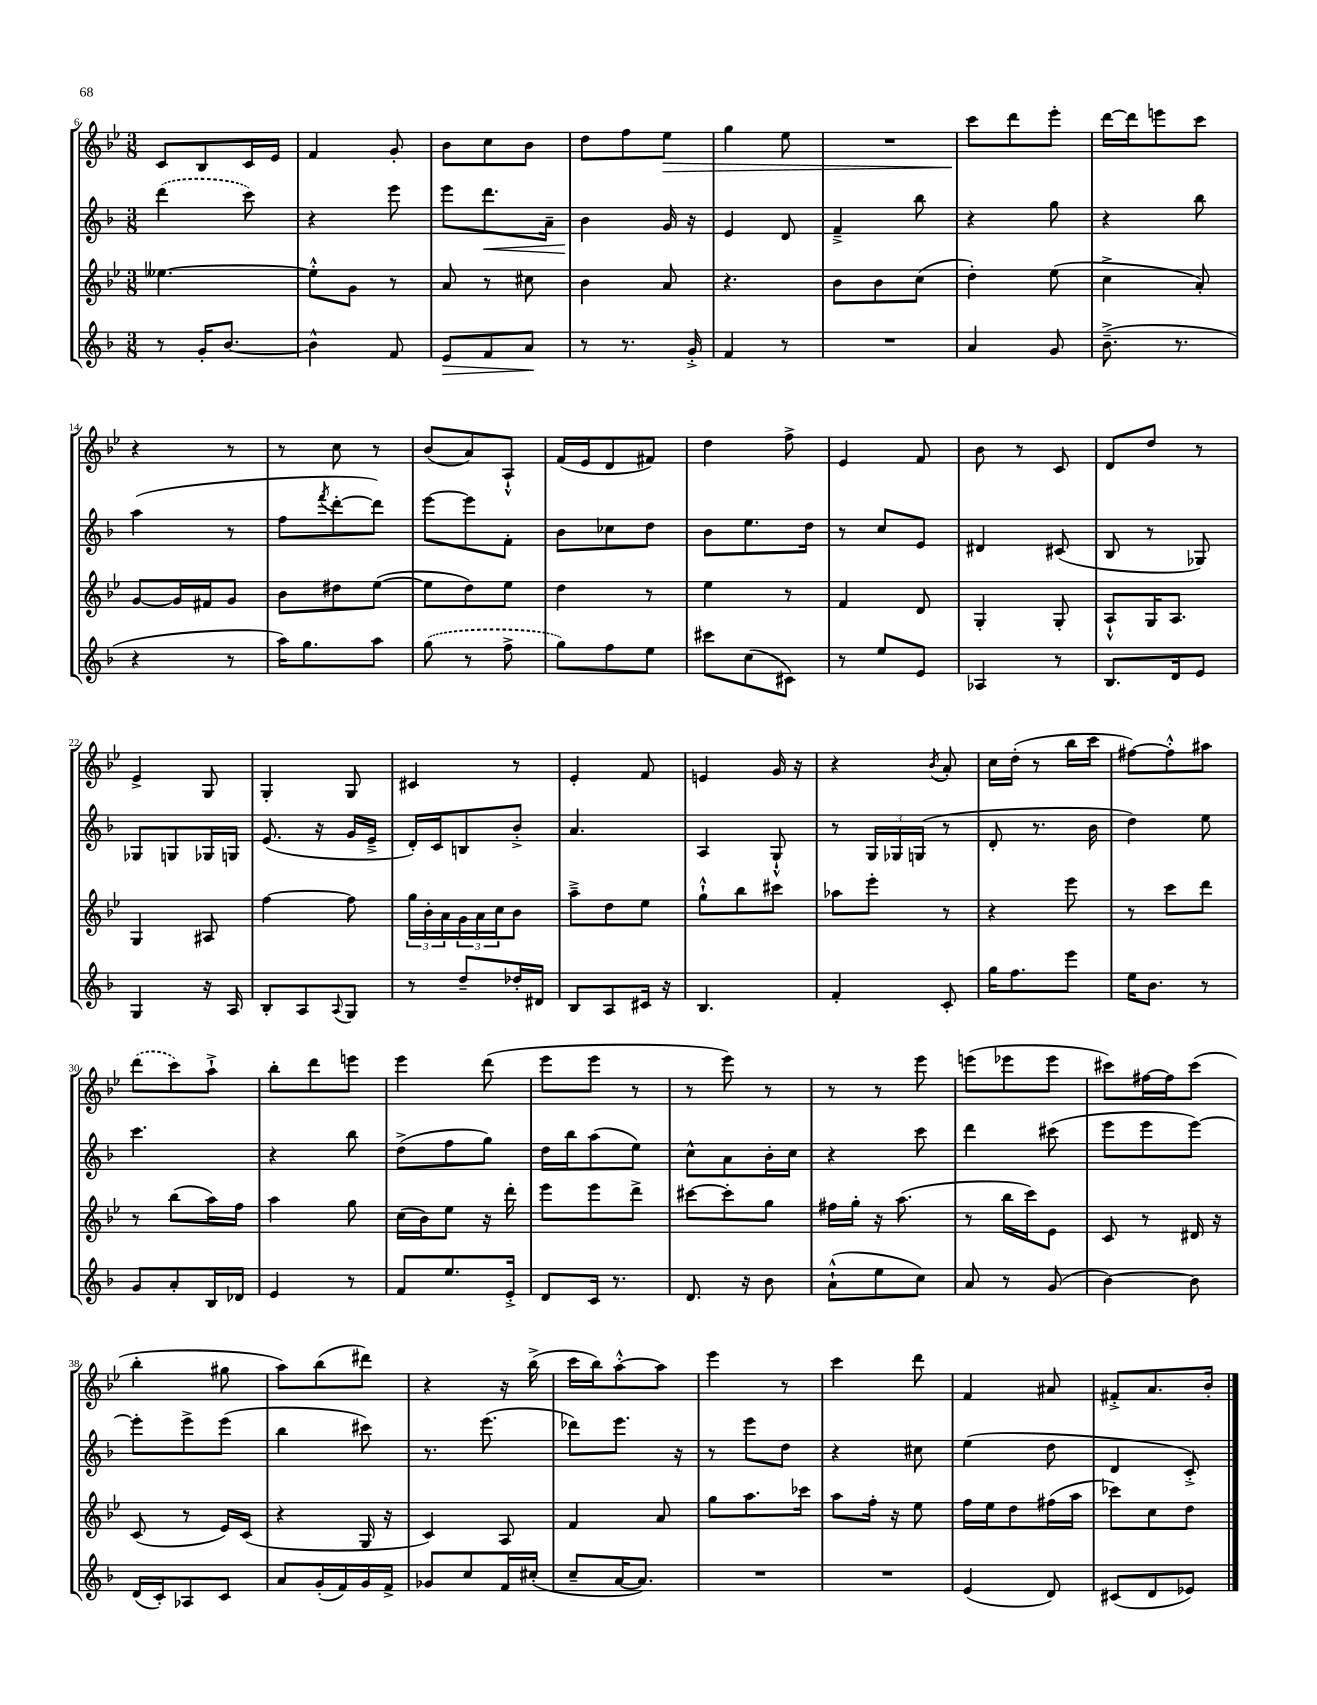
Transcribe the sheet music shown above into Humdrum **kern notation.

**kern	**kern	**kern	**kern
*staff4	*staff3	*staff2	*staff1
*clefG2	*clefG2	*clefG2	*clefG2
*k[b-]	*k[b-e-]	*k[b-]	*k[b-e-]
*M3/8	*M3/8	*M3/8	*M3/8
8r	[4.ee--	(4ddd	8c
16g'	.	.	8B-
[8.b-	.	.	.
.	.	8ccc)	16c
.	.	.	16e-
=	=	=	=
4b-^^]	8ee--'^^]	4r	4f
.	8g	.	.
8f	8r	8eee	8g'
=	=	=	=
8e	8a	8eee	8b-
8f	8r	8.ddd	8cc
8a	8cc#	.	8b-
.	.	16a~	.
=	=	=	=
8r	4b-	4b-	8dd
8.r	.	.	8ff
.	8a	16g	8ee-
16g'^	.	16r	.
=	=	=	=
4f	4.r	4e	4gg
8r	.	8d	8ee-
=	=	=	=
4.r	8b-	4f~^	4.r
.	8b-	.	.
.	(8cc	8bb-	.
=	=	=	=
4a	4dd')	4r	8ccc
.	.	.	8ddd
8g	(8ee-	8gg	8eee-'
=	=	=	=
(8.b-~^	4cc^	4r	[16ddd
.	.	.	16ddd]
.	.	.	8eee
8.r	.	.	.
.	8a')	8bb-	8ccc
=	=	=	=
4r	[8g	(4aa	4r
.	16g]	.	.
.	16f#	.	.
8r	8g	8r	8r
=	=	=	=
16aa)	8b-	8ff	8r
8.gg	.	.	.
.	.	8qfff	.
.	8dd#	[8ddd'	8cc
8aa	([8ee-	8ddd])	8r
=	=	=	=
(8gg	8ee-]	[8eee	(8b-
8r	8dd)	8eee]	8a)
8ff^	8ee-	8f'	8A`^^
=	=	=	=
8gg)	4dd	8b-	(16f
.	.	.	16e-
8ff	.	8cc-	8d
8ee	8r	8dd	8f#)
=	=	=	=
8ccc#	4ee-	8b-	4dd
(8cc	.	8.ee	.
8c#)	8r	.	8ff^
.	.	16dd	.
=	=	=	=
8r	4f	8r	4e-
8ee	.	8cc	.
8e	8d	8e	8f
=	=	=	=
4A-	4G'	4d#	8b-
.	.	.	8r
8r	8G'	(8c#	8c
=	=	=	=
8.B-	8A`^^	8B-	8d
.	16G	8r	8dd
16d	8.A	.	.
8e	.	8G-)	8r
=	=	=	=
4G	4G	8G-	4e-^
.	.	8G	.
16r	8A#	16G-	8G
16A	.	16G	.
=	=	=	=
8B-'	[4ff	(8.e	4G'
8A	.	.	.
.	.	16r	.
8qqA	.	.	.
8G	8ff]	16g	8G
.	.	16e~^	.
=	=	=	=
8r	24gg	16d')	4c#
.	24b-'	.	.
.	.	16c	.
.	24a	.	.
8dd~	24g	8B	.
.	24a	.	.
.	24cc	.	.
16dd-'	8b-	8b-'^	8r
16d#	.	.	.
=	=	=	=
8B-	8aa~^	4.a	4e-'
8A	8dd	.	.
16c#	8ee-	.	8f
16r	.	.	.
=	=	=	=
4.B-	8gg`^^	4A	4e
.	8bb-	.	.
.	8ccc#	8G`^^	16g
.	.	.	16r
=	=	=	=
4f'	8aa-	8r	4r
.	8eee-'	24G	.
.	.	24G-	.
.	.	(24G	.
.	.	.	8qb-
8c'	8r	8r	8a'
=	=	=	=
16gg	4r	8d'	16cc
8.ff	.	.	(16dd'
.	.	8.r	8r
8eee	8eee-	.	16bb-
.	.	16b-	16ccc
=	=	=	=
16ee	8r	4dd)	[8ff#)
8.b-	.	.	.
.	8ccc	.	8ff#'^^]
8r	8ddd	8ee	8aa#
=	=	=	=
8g	8r	4.ccc	(8ddd
8a'	(8bb-	.	8ccc)
16B-	16aa)	.	8aa`^
16d-	16ff	.	.
=	=	=	=
4e	4aa	4r	8bb-'
.	.	.	8ddd
8r	8gg	8bb-	8eee
=	=	=	=
8f	(16cc	(8dd^	4eee-
.	16b-)	.	.
8.ee	8ee-	8ff	.
.	16r	8gg)	(8ddd
16e'^	16ddd'	.	.
=	=	=	=
8d	8eee-	16dd	8eee-
.	.	16bb-	.
16c	8eee-	(8aa	8eee-
8.r	.	.	.
.	8ddd^	8ee)	8r
=	=	=	=
8.d	[8ccc#	8cc^^	8r
.	8ccc#']	8a	8eee-)
16r	.	.	.
8b-	8gg	16b-'	8r
.	.	16cc	.
=	=	=	=
(8a`^^	16ff#	4r	8r
.	16gg'	.	.
8ee	16r	.	8r
.	(8.aa	.	.
8cc)	.	8ccc	8eee-
=	=	=	=
8a	8r	4ddd	(8eee
8r	16bb-	.	8eee-
.	16ccc)	.	.
(8g	8e-	(8ccc#	8eee-
=	=	=	=
[4b-)	8c	8eee	8ccc#)
.	8r	8eee	[16ff#
.	.	.	16ff#]
8b-]	16d#	[8eee)	(8ccc#
.	16r	.	.
=	=	=	=
(16d	(8c	8eee']	4bb-'
16c')	.	.	.
8A-	8r	8eee^	.
8c	16e-)	(8eee	8gg#
.	(16c	.	.
=	=	=	=
8a	4r	4bb-	8aa)
(16g'	.	.	(8bb-
16f)	.	.	.
16g	16G	8ccc#)	8ddd#)
16f^	16r	.	.
=	=	=	=
8g-	4c)	8.r	4r
8cc	.	.	.
.	.	(8.eee	.
16f	8A	.	16r
(16cc#'	.	.	(16bb-^
=	=	=	=
8cc~	4f	8ddd-)	16ccc
.	.	.	16bb-)
[16a	.	8.eee	[8aa'^^
8.a])	.	.	.
.	8a	.	8aa]
.	.	16r	.
=	=	=	=
4.r	8gg	8r	4eee-
.	8.aa	8eee	.
.	.	8dd	8r
.	16ccc-	.	.
=	=	=	=
4.r	8aa	4r	4ccc
.	16ff'	.	.
.	16r	.	.
.	8ee-	8cc#	8ddd
=	=	=	=
(4e	16ff	(4ee	4f
.	16ee-	.	.
.	8dd	.	.
8d)	(16ff#	8dd	8a#
.	16aa	.	.
=	=	=	=
(8c#	8ccc-)	4d	8f#'^
8d	8cc	.	8.a
8e-)	8dd	8c'^)	.
.	.	.	16b-'
==	==	==	==
*-	*-	*-	*-
